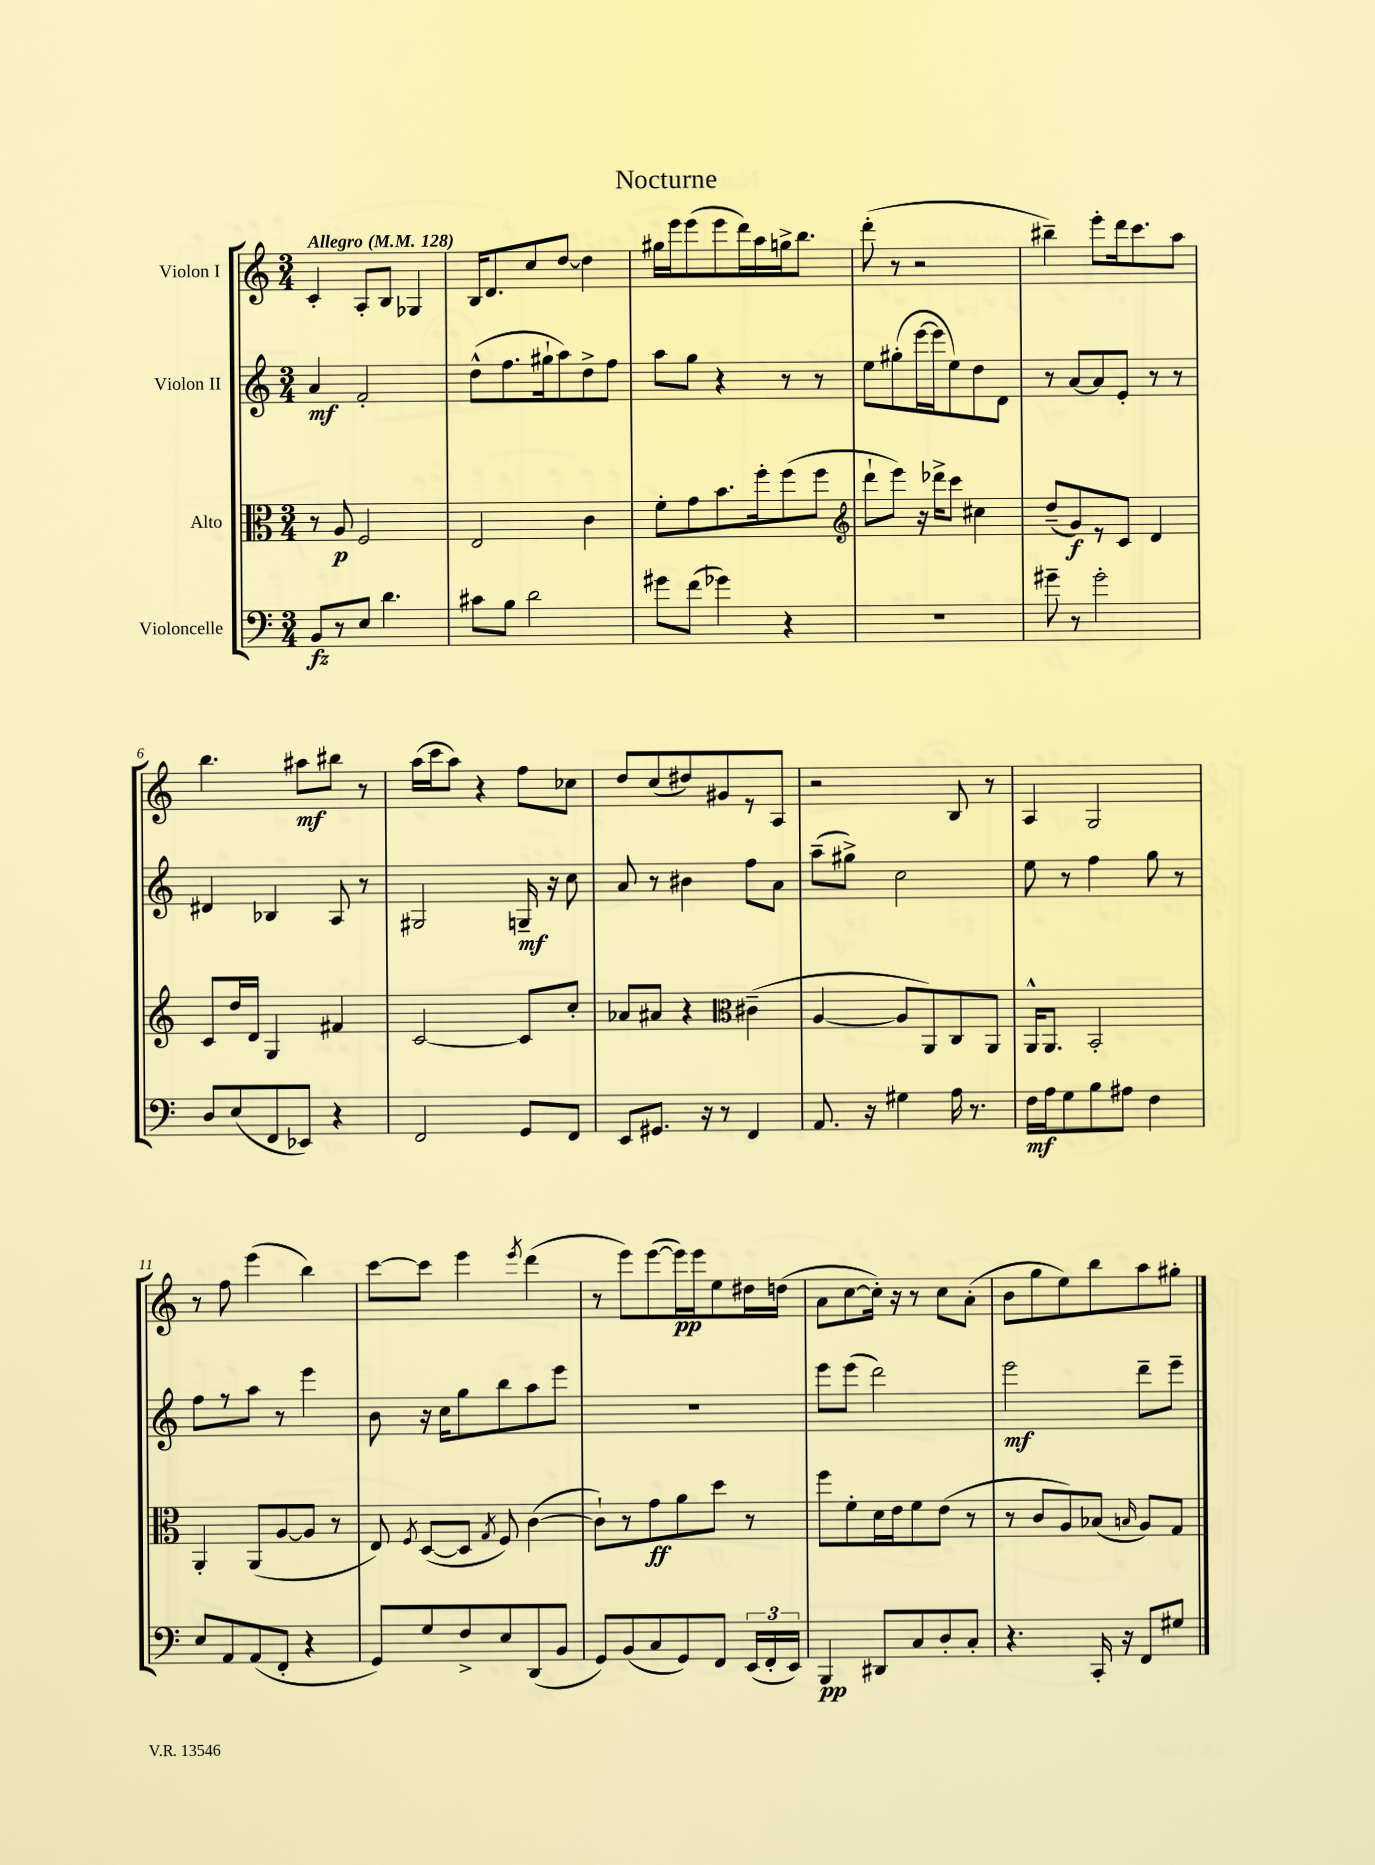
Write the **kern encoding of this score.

**kern	**kern	**kern	**kern
*staff4	*staff3	*staff2	*staff1
*clefF4	*clefC3	*clefG2	*clefG2
*k[]	*k[]	*k[]	*k[]
*M3/4	*M3/4	*M3/4	*M3/4
*MM128	*MM128	*MM128	*MM128
8BB/L	8r	4a/	4c'/
8r	8A/	.	.
8E/J	2F/	2f'/	8A'/L
4.d\	.	.	8B/J
.	.	.	4G-/
=	=	=	=
8c#\L	2E/	(8dd^^\L	16B/LK
.	.	.	8.d/
8B\J	.	8.ff\	.
2d\	.	.	8cc/
.	.	16gg#`\k	.
.	.	8aa\)	[8dd/J
.	4c\	8dd^\	4dd\]
.	.	8ff\J	.
=	=	=	=
8g#\L	8f'\L	8aa\L	16gg#\LL
.	.	.	16eee\J
(8f\J	8g\	8gg\J	(8eee\
4g-\)	8.b\	4r	8eee\
.	.	.	16ddd\L)
.	16ff'\k	.	16aa\
4r	(8ff\	8r	16gg^\J
.	.	.	8.bb\J
.	8ff\J	8r	.
=	=	=	=
*	*clefG2	*	*
2.r	8ddd`\L	8ee\L	(8ddd'\
.	8eee\J)	(8gg#'\	8r
.	16r	[16eee\L	2r
.	16ddd-^\LK	16eee\]J	.
.	8ccc\J	8ee\)	.
.	4cc#\	8dd\	.
.	.	8d\J	.
=	=	=	=
8g#~\	(8dd~/L	8r	4bb#~\)
8r	8g/)	[8a/L	.
2g#'\	8r	8a/]	8eee'\L
.	8c/J	8e'/J	16ddd\k
.	.	.	8.ccc\
.	4d/	8r	.
.	.	8r	8aa\J
=	=	=	=
8D/L	8c/L	4d#/	4.bb\
(8E/	16dd/L	.	.
.	16d/JJ	.	.
8FF/	4G/	4B-/	.
8EE-/J)	.	.	8aa#\L
4r	4f#/	8A/	8bb#\J
.	.	8r	8r
=	=	=	=
2FF/	[2c/	2G#/	(16aa\LL
.	.	.	16ccc\J
.	.	.	8aa\J)
.	.	.	4r
8GG/L	8c/]L	16G~/	8ff\L
.	.	16r	.
8FF/J	8cc'/J	8cc\	8cc-\J
=	=	=	=
8EE/L	8a-/L	8a/	8dd/L
8.GG#/J	8a#/J	8r	(8cc/
.	4r	4b#\	8dd#/)
16r	.	.	.
8r	.	.	8g#/
*	*clefC3	*	*
4FF/	(4c#~\	8ff\L	8r
.	.	8a\J	8A/J
=	=	=	=
8.AA/	[4A/	(8aa~\L	2r
.	.	8gg#^\J)	.
16r	.	.	.
4G#\	8A/]L	2cc\	.
.	8AA/)	.	.
16A\	8C/	.	8B/
8.r	.	.	.
.	8AA/J	.	8r
=	=	=	=
16F\LL	16AA^^/LK	8ee\	4A/
16A\J	8.AA/J	.	.
8G\	.	8r	.
8B\	2BB'/	4ff\	2G/
8A#\J	.	.	.
4F\	.	8gg\	.
.	.	8r	.
=	=	=	=
8E/L	4AA'/	8ff\L	8r
8AA/	.	8r	8ff\
(8AA/	(8AA/L	8aa\J	(4eee\
8FF'/J	[8A/	8r	.
4r	8A/]J	4eee\	4bb\)
.	8r	.	.
=	=	=	=
8GG/L)	8E/)	8b\	[8ccc\L
.	8qF/	.	.
8G/	([8D/L	16r	8ccc\]J
.	.	16cc\LK	.
8F^/	8D/]J	8gg\	4eee\
.	8qG/	.	.
8E/	8F/)	8bb\	.
.	.	.	8qeee/
(8DD/	([4c\	8aa\	(4ddd\
8BB/J	.	8eee\J	.
=	=	=	=
8GG/L)	8c`\]L)	2.r	8r
(8BB/	8r	.	8eee\L)
8C/	8g\	.	([8eee\
8GG/)	8a\	.	16eee\]L)
.	.	.	16eee\J
8FF/J	8dd\J	.	8ee\
(24EE/LL	8r	.	16dd#\L
24FF'/	.	.	.
.	.	.	(16dd\JJ
24EE/JJ)	.	.	.
=	=	=	=
4BBB/	8ff\L	8eee\L	8a\L
.	8f'\	(8eee\J	[8cc\
8DD#/L	16d\L	2ddd\)	16cc'\]Jk)
.	16e\J	.	16r
8C/	8f\	.	8r
8D'/	(8e\J	.	8cc\L
8C'/J	8r	.	(8a'\J
=	=	=	=
4.r	8r	2eee\	8b\L
.	8c/L	.	8gg\
.	8A/)	.	8ee\)
16CC'/	(8B-/J	.	8bb\
16r	.	.	.
.	16qqB/	.	.
8FF/L	8A/L)	8ddd~\L	8aa\
8G#/J	8G/J	8eee~\J	8gg#'\J
==	==	==	==
*-	*-	*-	*-
